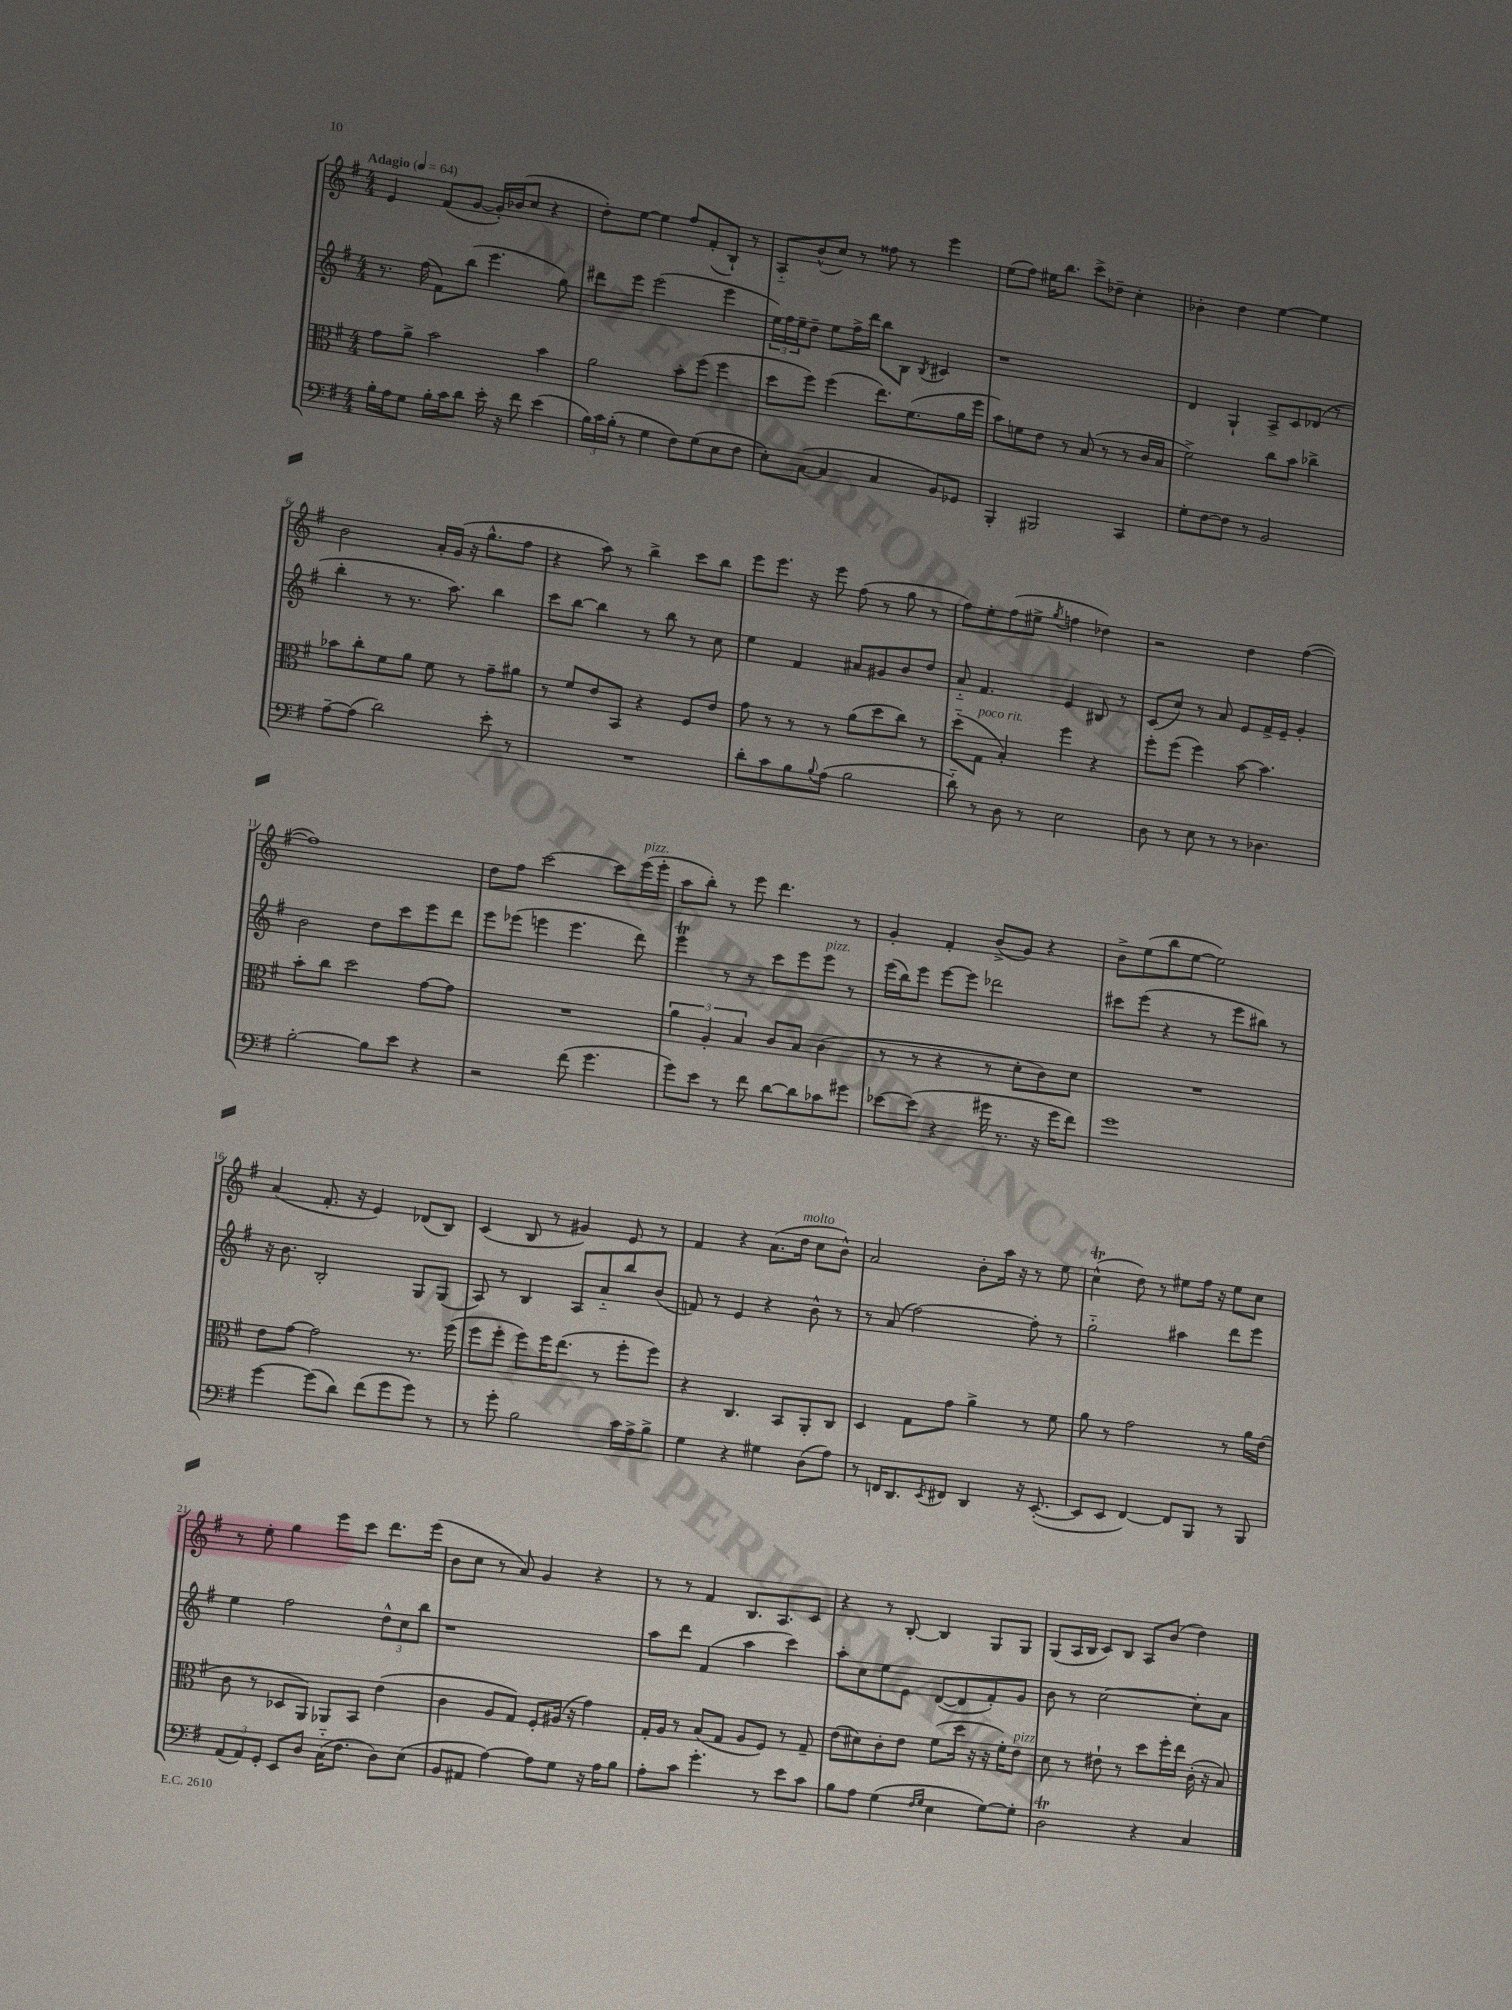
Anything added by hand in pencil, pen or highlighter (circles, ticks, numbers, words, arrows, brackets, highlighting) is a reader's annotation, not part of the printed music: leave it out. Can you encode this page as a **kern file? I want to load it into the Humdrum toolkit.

**kern	**kern	**kern	**kern
*part4	*part3	*part2	*part1
*staff4	*staff3	*staff2	*staff1
*clefF4	*clefC3	*clefG2	*clefG2
*k[f#]	*k[f#]	*k[f#]	*k[f#]
*M4/4	*M4/4	*M4/4	*M4/4
*MM64	*MM64	*MM64	*MM64
=1	=1	=1	=1
!	!	!	!LO:TX:a:B:t=Adagio
16B'\LL	8g\L	8.r	4e/
16A\J	.	.	.
8G\J	8a^\J	.	.
.	.	(16ff#\	.
16B'\LL	2b\	8f#\L)	(8f#/L
16c\J	.	.	.
8d\J	.	(8bb\J	[8g/J
16e'\	.	4.eee\	16g'/LL])
16r	.	.	(16b-X/J
8f#\	.	.	8cc/J
(4e\	4b\	.	4r
.	.	8gg\)	.
=2	=2	=2	=2
24B\LL)	2a\	8ddd#X\L	8dd'\L)
24c\	.	.	.
(24B'\JJ	.	.	.
8r	.	8eee\J	[8ee\J
4G\	.	(2eee\	4ee\]
8F#\L)	8b'\L	.	8ff#/L
(8G\	(8ff#\J	.	(8f#'/
8E\	4ff#\	4eee\	8B`/J)
8F#\J	.	.	8r
=3	=3	=3	=3
8E'\L)	8dd\L	24ee\LL)	8A/L
.	.	24ff#\	.
.	.	24ee~\J	.
([8C\J	8ff#\J)	8dd~\J	(8b^^/
4C/]	(4ff#\	8ee\L	8cc/J)
.	.	16ff#^\L	8r
.	.	16ddd\JJ	.
4C/	8.ee\L)	8bb\L	8ff##X\
.	.	8B\J	8r
.	(8.f#\	.	.
.	.	8qB/	.
8BB/L)	.	4c#X/	4eee\
8GG-X/J	16a\L	.	.
.	16ff#\JJ	.	.
=4	=4	=4	=4
4BBB'/	8b\L)	1r	(8ee\L
.	8fn\	.	8ff#\J)
2BBB#X/	8e\J	.	16ee#X\KL
.	.	.	8.bb\J
.	8r	.	.
.	(8B/	.	8ccc^\L
.	8r	.	8dd-X~\J
4CC/	8r	.	4cc'\
.	16c/LL	.	.
.	16B/JJ	.	.
=5	=5	=5	=5
8G'\L	2f#^\)	4d/	4b-X'\
[8F#\	.	.	.
8F#\J]	.	4G`/	4dd\
8r	.	.	.
2BB/	8cc\L	8A^/L	[4ee\
.	8b\J	8c/	.
.	4cc-X^\	(8d-X/J	4ee\]
.	.	8r	.
!!LO:LB:g=z
=6	=6	=6	=6
[8A~\L	8b-X\L	4bb'\	2b\
(8A\J]	8cc'\	.	.
2d\)	8f#\	8r	.
.	8a\J	8.r	.
.	8f#\	.	16a'/LL
.	.	8.aa\)	(16g/JJ
.	8r	.	16r
.	.	.	8.gg^^\L
8e'\	8g~\L	4bb\	.
8r	8a#X\J	.	8ff#\J
=7	=7	=7	=7
1r	8r	8ccc\L	4r
.	8f#/L	[8bb\J	.
.	8e/	4bb\]	8aa\)
.	8BB/J	.	8r
.	4r	8r	4bb^\
.	.	8bb\	.
.	8F#/L	8r	8ccc\L
.	8e/J	8cc\	8bb\J
=8	=8	=8	=8
8d'\L	8g\	4ee\	8eee\L
8c\	8r	.	8.eee\J
8B\	8r	4f#/	.
.	.	.	16r
8qqB/	.	.	.
(8A\J	8r	.	8eee\
2B\	(8a\L	8a#X/L	(8ff#\
.	8dd\	8g#X/	8r
.	8cc\J)	8b/	8gg\
.	8r	8dd/J	8r
=9	=9	=9	=9
8d\)	(8dd\L	8a/	8ff#\L)
!	!LO:TX:a:i:t=poco rit.	!	!
8r	8G\J	4.f#/	8ee'\
8D\	4B'/)	.	(8ff#\
8r	.	.	8ee#X^\J
.	.	.	8qgg/
2E\	4ff#\	4e/	4ffn\
.	4r	8B#X/	4dd-X\)
.	.	8r	.
=10	=10	=10	=10
8D\	8ff#'\L	(8c/L	2r
8r	(8ff#\J	8cc/J)	.
8E\	4ff#\)	8r	.
8r	.	8a/	.
8r	[8b\	8e/L	4dd\
4.D-X\	4.b\]	16f#^/L	.
.	.	16e~/JJ	.
.	.	4g'/	([4ff#\
!!LO:LB:g=z
=11	=11	=11	=11
[2B'\	8b'\L	2b\	1ff#])
.	8cc\J	.	.
.	2dd\	.	.
8B\L]	.	8dd\L	.
8e\J	.	8ccc\	.
4r	[8g\L	8eee\	.
.	8g\J]	8ddd\J	.
=12	=12	=12	=12
2r	1r	8eee\L	8dd\L
.	.	(8eee-X\J	8ff#\J
.	.	4eeen\	[2ccc\
(8f#\	.	4.eee\	.
4.g\	.	.	.
.	.	.	8ccc\L]
!	!	!	!LO:TX:a:i:t=pizz.
.	.	8ddd\)	(16eee\L
.	.	.	16eee'\JJ
=13	=13	=13	=13
8g\L)	6a\	4eeeT\	8aa\L
8e\J	.	.	8bb'\J)
.	6A'/	.	.
8r	.	8r	8r
.	6B/	.	.
8f#\	.	8r	8eee\
[8d\L	8c/L	8ccc\L	4.ddd\
8d\]	8B/J	8eee\	.
!	!	!LO:TX:a:i:t=pizz.	!
8c-X\	(4c\	8eee\J	.
8g#X\J	.	8r	8r
=14	=14	=14	=14
[8e-X\L	8r	(16eee\LL	4g'/
.	.	16bb\J)	.
(8e-\J]	8r	8eee\J	.
4r	4r	[8eee\L	4f#'/
.	.	8eee\J]	.
16g#X\	8r	2ddd-X\	(8b^/L
8.r	.	.	.
.	8d'\L	.	8g/J)
16r	8c\)	.	4r
16g#\KL	.	.	.
8f#\J)	8d\J	.	.
=15	=15	=15	=15
1g	1r	8ccc#X\L	8b^\L
.	.	(8eee\J	(8ee\
.	.	4r	8bb\
.	.	.	[8ee\J
.	.	8r	2ee\])
.	.	8eee\L	.
.	.	8bb#X\J)	.
.	.	8r	.
!!LO:LB:g=z
=16	=16	=16	=16
[4g\	8e\L	16r	(4a/
.	.	8.b\	.
.	[8g\J	.	.
(8g\L]	2g\]	2B'/	8.f#'/
8d\J)	.	.	.
.	.	.	16r
(8f#\L	.	.	4e/)
8g\	.	.	.
8g\J)	8.r	8G/L	(8d-X/L
8r	.	(8G/J	8B/J)
.	(16ff#\	.	.
=17	=17	=17	=17
8r	8ff#\L	8A/)	(4c/
8g'\	8ff#'\J	8r	.
2B\	8ff#\L)	4B/	8B/
.	16ff#\K	.	8r
.	(8.ee\J	.	.
.	.	8A/L	4g#X/)
.	8r	8a/	.
16c\LL	8ff#'\L	8bb/	8e/
16A^\J	.	.	.
8B^\J	8ff#\J)	(8b/J	8r
=18	=18	=18	=18
4G\	4r	8fn/)	4f#/
.	.	8r	.
4r	4.C/	4e/	4r
4G#X\	.	4r	(8.a\L
.	8BB/L	.	.
!	!	!	!LO:TX:a:i:t=molto
.	.	.	16dd\Jk
(8D\L	8AA'/	8b^^\	8cc\L
8A\J)	8C/J	8r	8b^^\J)
=19	=19	=19	=19
8r	4D/	8r	2a/
16FFn/KL	.	(8a/	.
8.DD/	.	.	.
.	8G\L	[2ff#\)	.
8qEE/	.	.	.
8FF#X/J	8g\J	.	.
4DD/	4a^\	.	8b'\L
.	.	.	16aa\Jk
.	.	.	16r
16r	8r	8ff#'\]	8r
([8.EE'/	.	.	.
.	8f#\	8r	8ee\
=20	=20	=20	=20
8EE/L]	8a\	2gg\	(4ccT^^\
8EE/J	8r	.	.
[4FF#/)	2g\	.	8dd\)
.	.	.	8r
8FF#/L]	.	4aa#X\	8ee#X\L
8BBB/J	.	.	16ff#\Jk
.	.	.	16r
8r	8r	8ddd\L	8ee#\L
8BBB/	16a\LL	8eee\J	8cc\J
.	(16e\JJ	.	.
!!LO:LB:g=z
=21	=21	=21	=21
(12AA/L	8c\	4ee\	8r
12AA/)	.	.	.
.	8r	.	8ee'\
12GG'/J	.	.	.
8EE/L	8D-X/L	2ff#\	4gg\
8D/J	8AA/J)	.	.
(16C\KL	8AA-X/L	.	8eee\L
8.F#\J	.	.	.
.	8BB/J	.	8ccc\J
8D\L)	(4e\	12dd^^\L	8.ddd\L
.	.	12cc\	.
(8E\J	.	.	.
.	.	12bb\J	.
.	.	.	(16eee\Jk
=22	=22	=22	=22
8BB/L	4c\	1r	8b\L
8AA#X/J	.	.	8cc\J
[4A\)	8A/L	.	8r
.	8G/J)	.	8a/)
8A\L]	8F#'/L	.	4g/
8G\J	(16A#X/Jk	.	.
.	16r	.	.
16r	4g\)	.	4r
16A\KL	.	.	.
8B\J	.	.	.
=23	=23	=23	=23
8A'\L	16G'/LL	8aa\L	8r
.	16A/JJ	.	.
8c\J	8r	8ddd\J	8r
4.g'\	(8B/L	(4f#/	4f#/
.	8G/J	.	.
.	8A/L	4aa\	8.B/L
8r	8F#/J)	.	.
.	.	.	8.A/
8e\L	8r	4ccc\)	.
8c\J	8G~/	.	8c/J
=24	=24	=24	=24
8B\L	(8e\L	8aa'\L	4r
8A\J	8d#X\)	8cc\	.
(4G\	8c'\	8ee\	8r
.	8e\J	8e\J	[8B'/
16qqF#/LL	.	.	.
16qqG/JJ	.	.	.
4E\	(8f#\L	([8d/L	4B/]
.	16dd\Jk	8d/]	.
.	16r	.	.
[8G\L)	16r	8f#'/)	8G/L
.	16f#'\KL)	.	.
!	!LO:TX:a:i:t=pizz.	!	!
8G'\J]	8e\J	8g/J	8G/J
=25	=25	=25	=25
2DT\	8d\	8b\	(8G/L
.	8r	8r	16A/L
.	.	.	16B/JJ
.	8e#X`\	[2cc\	8c/L)
.	8r	.	8B/J
4r	8dd\L	.	8A/L
.	16ff#'\L	.	(8b/J
.	16ee\JJ	.	.
4C/	(16c'\	8cc'\L]	4dd\)
.	16r	.	.
.	8B/)	8a\J	.
==	==	==	==
*-	*-	*-	*-
